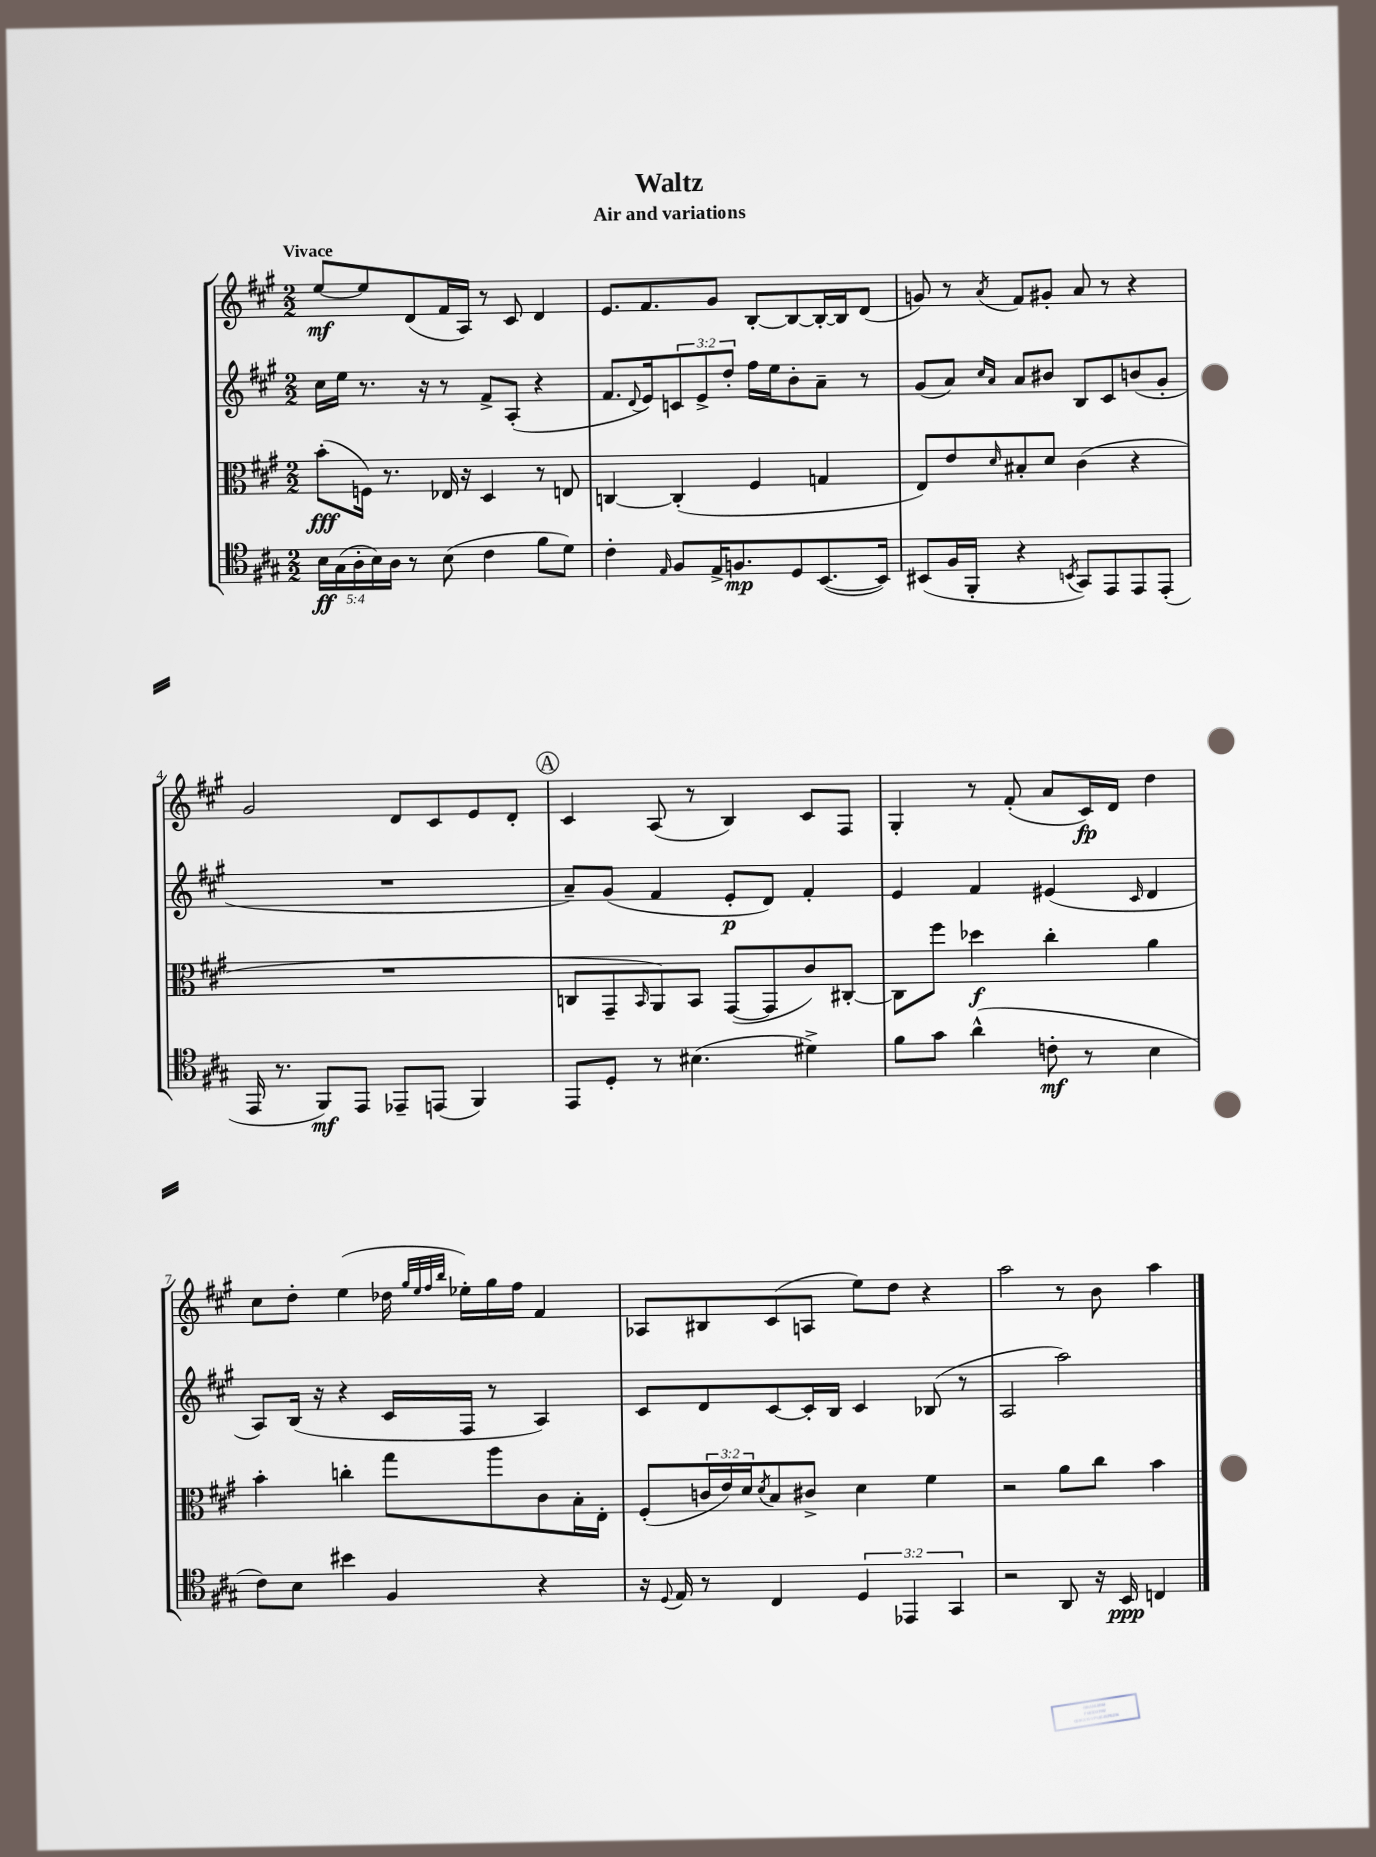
\header { title = "Waltz" subtitle = "Air and variations" }
<<
\new StaffGroup <<
\new Staff = "s0" {
    \clef treble \key a \major \numericTimeSignature \time 2/2 \tempo "Vivace"
    e''8~\mf e''8 d'8( fis'16 a16) r8 cis'8 d'4 |
    e'8. fis'8. gis'8 b8~-. b8~ b16~-. b16 d'8( |
    g'8) r8 \acciaccatura { a'8 } fis'8 gis'8-. a'8 r8 r4 |
    gis'2 d'8 cis'8 e'8 d'8-. |
    \mark \markup { \circle "A" } cis'4 a8( r8 b4) cis'8 fis8 |
    gis4-. r8 fis'8-.( a'8 cis'16\fp) d'16 d''4 |
    cis''8 d''8-. e''4( des''16 \grace { gis''32 e''32 fis''32 b''32 } ees''16-.) gis''16 fis''16 fis'4 |
    aes8 bis8 cis'8( a8 e''8) d''8 r4 |
    a''2 r8 b'8 a''4 \bar "|." |
}
\new Staff = "s1" {
    \clef treble \key a \major \numericTimeSignature \time 2/2 \override Staff.TupletNumber.text = #tuplet-number::calc-fraction-text
    cis''16 e''16 r8. r16 r8 fis'8-> a8-.( r4 |
    fis'8. \appoggiatura { d'8 } e'16) \tuplet 3/2 { c'8 e'8-> d''8-. } fis''16 e''16 b'8-. a'8-- r8 |
    gis'8( a'8) \grace { cis''16 a'16 } a'8 bis'8 b8 cis'8 b'8( gis'8-. |
    R1 |
    \mark \markup { \circle "A" } a'8--) gis'8( fis'4 e'8-.\p d'8) fis'4-. |
    e'4 fis'4 eis'4( \grace { cis'16 } d'4 |
    a8) b16( r16 r4 cis'16 fis16 r8 a4) |
    cis'8 d'8 cis'8~ cis'16-. b16 cis'4 bes8( r8 |
    a2 a''2) \bar "|." |
}
\new Staff = "s2" {
    \clef alto \key a \major \numericTimeSignature \time 2/2 \override Staff.TupletNumber.text = #tuplet-number::calc-fraction-text
    b'8-.\fff( f16) r8. ees16 r16 d4 r8 e8 |
    c4~ c4-.( fis4 g4 |
    e8) e'8 \grace { d'16 } bis8-. d'8 cis'4( r4 |
    R1 |
    \mark \markup { \circle "A" } c8 gis,8-- \grace { b,16 } a,8) b,8 gis,8~( gis,8 cis'8) cis8~-. |
    cis8 fis''8 des''4\f cis''4-. a'4 |
    b'4-. c''4-. gis''8 a''8 cis'8 b16-. e16-. |
    fis8-.( \tuplet 3/2 { c'16 e'16) d'16 } \acciaccatura { d'8 } b8 cis'8-> d'4 fis'4 |
    r2 a'8 cis''8 b'4 \bar "|." |
}
\new Staff = "s3" {
    \clef tenor \key a \major \numericTimeSignature \time 2/2 \override Staff.TupletNumber.text = #tuplet-number::calc-fraction-text
    \tuplet 5/4 { b16\ff gis16( a16-. b16) a16 } r8 b8( cis'4 fis'8 d'8) |
    cis'4-. \grace { e16 } fis8 e16-> f8.\mp d8 b,8.~( b,16) |
    bis,8( fis16 fis,16-. r4 \acciaccatura { b,8 } gis,8) e,8 e,8 e,8-.( |
    e,16 r8. fis,8\mf) e,8 ees,8-- e,8( fis,4) |
    \mark \markup { \circle "A" } e,8 d8-. r8 bis4.( dis'4->) |
    fis'8 gis'8 a'4-^( c'8-.\mf r8 b4 |
    cis'8) b8 bis'4 fis4 r4 |
    r16 \appoggiatura { d8 } e16 r8 cis4 \tuplet 3/2 { d4 ees,4 gis,4 } |
    r2 a,8 r16 b,16\ppp c4 \bar "|." |
}
>>
>>
